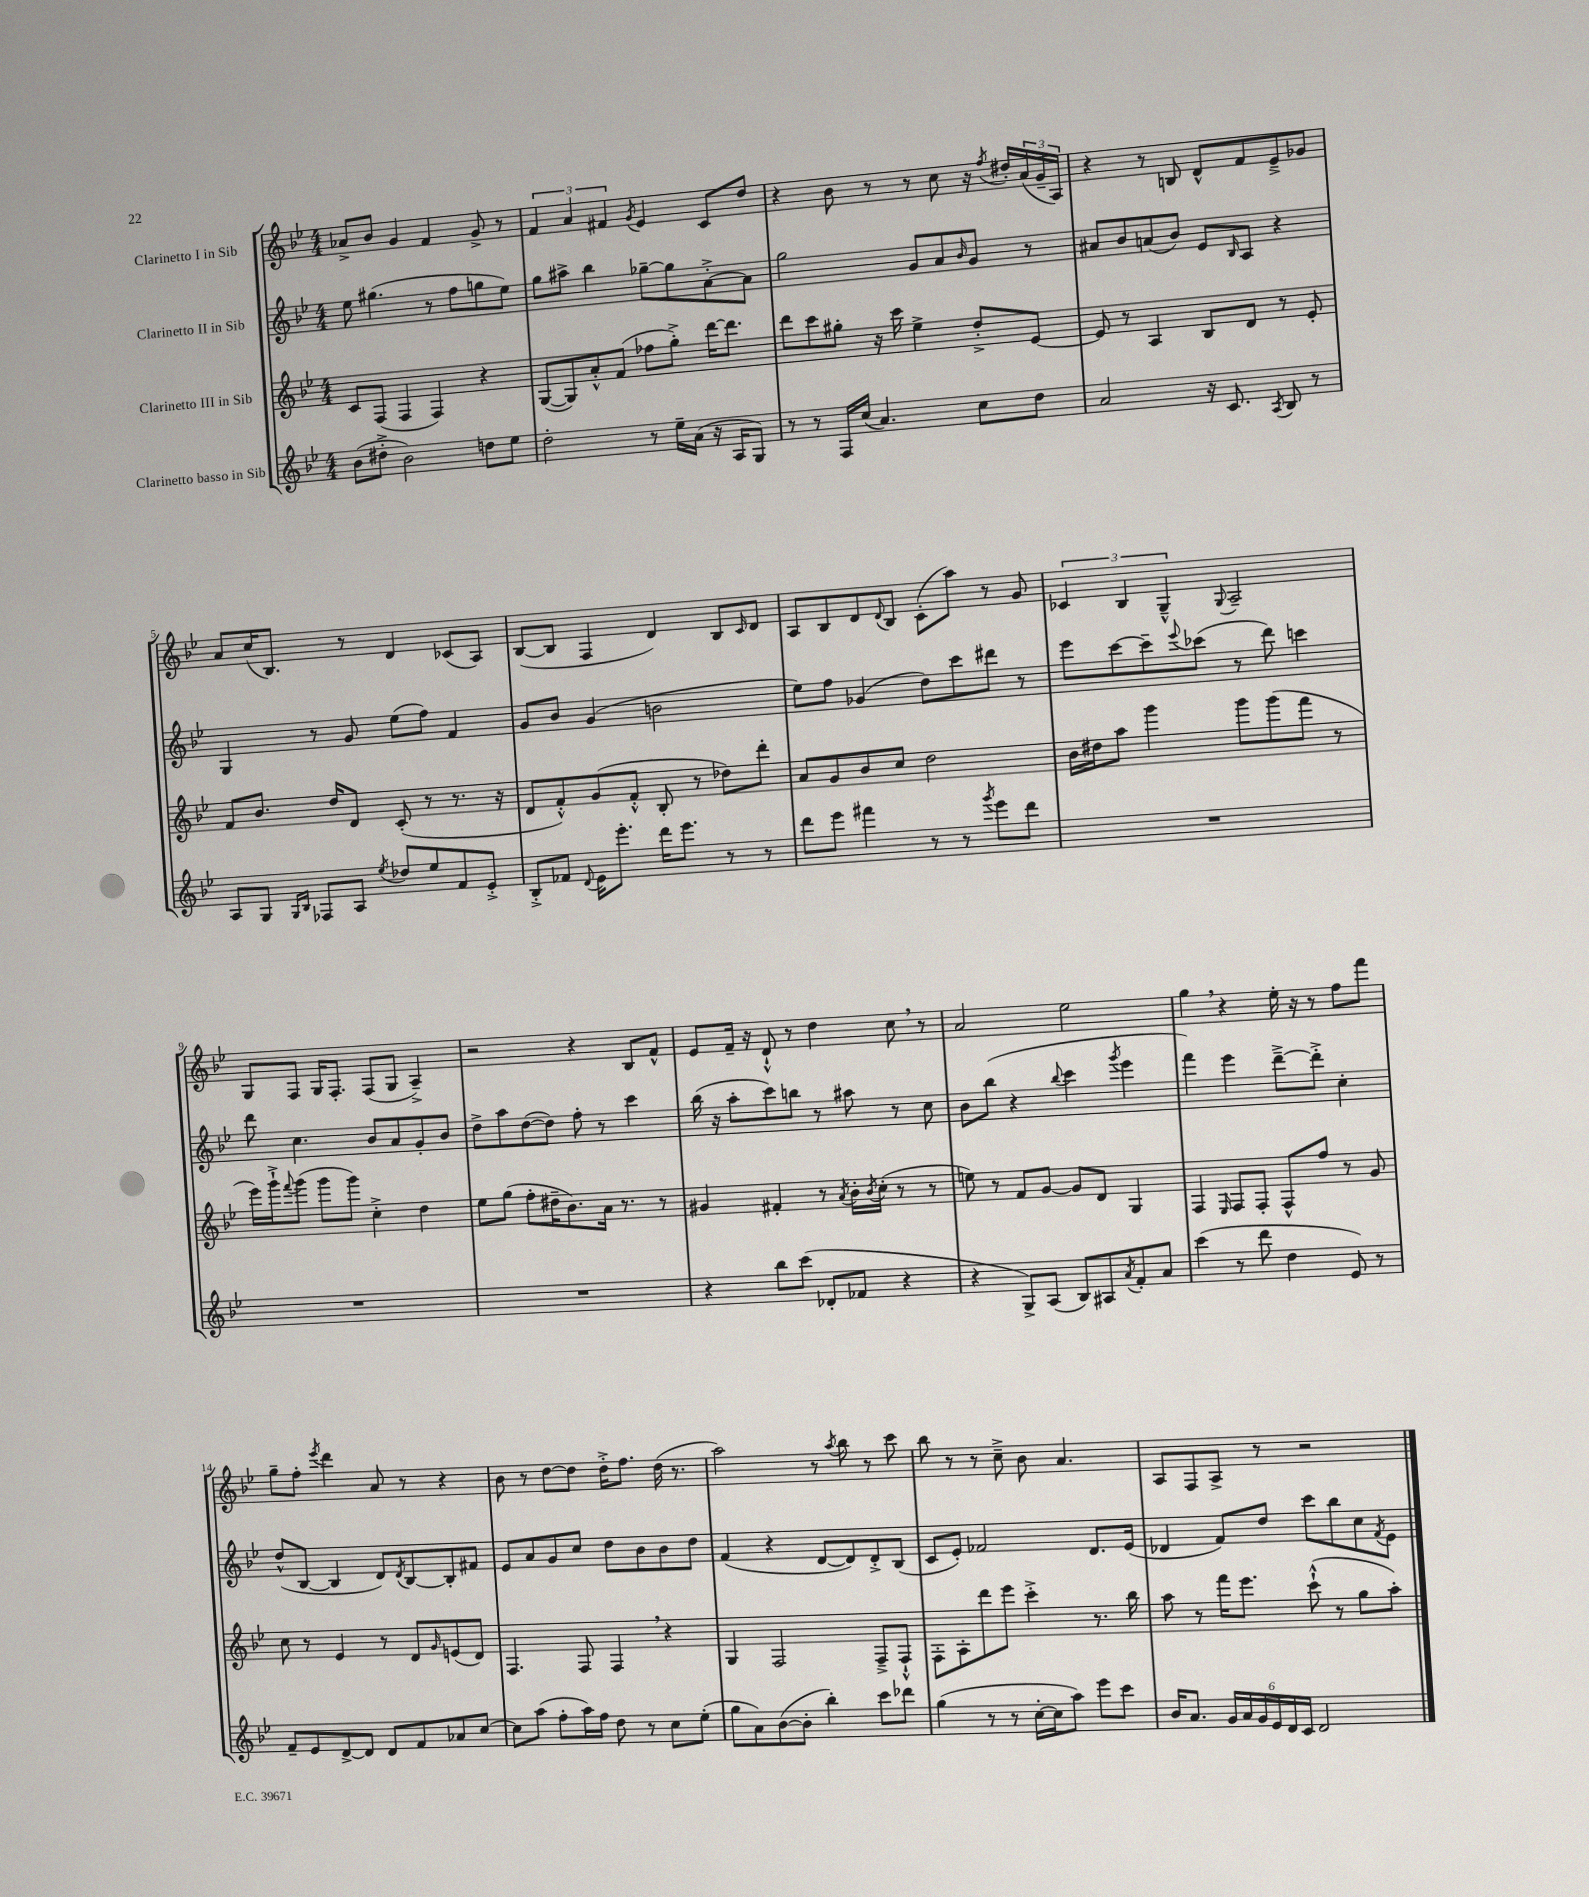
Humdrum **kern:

**kern	**kern	**kern	**kern
*part4	*part3	*part2	*part1
*staff4	*staff3	*staff2	*staff1
*I"Clarinetto basso in Sib	*I"Clarinetto III in Sib	*I"Clarinetto II in Sib	*I"Clarinetto I in Sib
*clefG2	*clefG2	*clefG2	*clefG2
*k[b-e-]	*k[b-e-]	*k[b-e-]	*k[b-e-]
*M4/4	*M4/4	*M4/4	*M4/4
=1	=1	=1	=1
(8b-\L	8c/L	8ee-\	8a-X^/L
8dd#X'^\J	(8F/J	(4.gg#X\	8b-/J
2b-\)	4F/	.	4g/
.	4F/)	8r	4f/
.	.	8ff\L	.
8ddn\L	4r	8ggn\	8g^/
8ee-\J	.	8ee-\J)	8r
=2	=2	=2	=2
2dd'\	([8G/L	8gg\L	6f/
.	8G/])	8aa#X^\J	.
.	.	.	6a/
.	8a'^^/	4bb-\	.
.	.	.	6f#X/
.	(8f/J	.	.
.	.	.	8qg/
8r	8ff-X\L	[8gg-X~\L	4e-/
16ee-~\LL	8gg'^\J)	8gg-\]	.
(16a\JJ	.	.	.
16r	[16ddd\KL	[8a'^\	8c/L
16A/KL	8.ddd\J]	.	.
8G/J)	.	8a\J]	8dd/J
=3	=3	=3	=3
8r	8ddd\L	2gg\	4r
8r	8ccc\	.	.
16F/LL	8gg#X'\J	.	8b-\
(16cc/JJ	.	.	.
4.a/)	16r	.	8r
.	16ccc\	.	.
.	4ee-^\	8g/L	8r
.	.	8a/	8cc\
.	.	16qqb-/	.
8cc\L	8dd'^/L	8g/J	16r
.	.	.	8qff/
.	.	.	16dd#X'/LL
8dd\J	[8e-/J	8r	(24a/
.	.	.	24g~/
.	.	.	24A/JJ)
=4	=4	=4	=4
2a/	8e-/]	8a#X/L	4r
.	8r	8b-/	.
.	4A/	(8an/	8r
.	.	8b-/J)	8Bn/
16r	8B-/L	8e-/L	8d^^/L
8.c/	.	.	.
.	.	16qqB-/	.
.	8d/J	8A/J	8f/
8qA/	.	.	.
8B-/	8r	4r	8e-~^/
8r	8e-'/	.	8g-X/J
!!LO:LB:g=z
=5	=5	=5	=5
8A/L	8f/L	4G/	8a/L
8G/J	8.b-/J	.	(16cc/K
.	.	.	8.B-/J)
16qqG/LL	.	.	.
16qqB-/JJ	.	.	.
8F-X/L	.	8r	.
.	16dd/KL	.	.
8A/J	8d/J	8g/	8r
8qee-/	.	.	.
8dd-X/L	(8c'/	(8ee-\L	4d/
8ee-/	8r	8ff\J)	.
8f/	8.r	4f/	(8c-X/L
8e-'^/J	.	.	8A/J)
.	16r	.	.
=6	=6	=6	=6
8B-'^/L	8d/L	8g/L	([8B-/L
8f-X/J	8f'^^/)	8b-/J	8B-/J]
8qqd/	.	.	.
16e-\KL	(8g/	(4g/	4F/
8.eee-'\J	.	.	.
.	8f'^^/J	.	.
16ddd\KL	8B-'/	2bn\	4d/)
8.eee-\J	.	.	.
.	8r	.	.
8r	8dd-X\L)	.	8B-/L
.	.	.	16qqc/
8r	8ddd'\J	.	8d/J
=7	=7	=7	=7
8ddd\L	8a/L	8ee-\L)	8A/L
8eee-\J	8g/	8ff\J	8B-/
4fff#X\	8b-/	(4g-X/	8d/
.	.	.	8qqd/
.	8cc/J	.	8B-/J
8r	2dd\	8dd\L)	(8c'\L
8r	.	8ccc\	8aa\J)
8qggg/	.	.	.
8eee-\L	.	8ddd#X\J	8r
8ddd\J	.	8r	8g/
=8	=8	=8	=8
1r	16b-\LL	8eee-\L	6c-X/
.	16dd#X\J	.	.
.	8aa\J	[8ccc\	.
.	.	.	6B-/
.	4ggg\	8ccc~\]	.
.	.	.	6G~^^/
.	.	8qqeee-/	.
.	.	(8ccc-X\J	.
.	.	.	8qqG/
.	8ggg\L	8r	2A~/
.	(8ggg\	8ddd\)	.
.	8fff\J	4cccn\	.
.	8r	.	.
!!LO:LB:g=z
=9	=9	=9	=9
1r	16eee-\LL)	8ddd\	8G/L
.	16ggg`^\J	.	.
.	8qqfff/	.	.
.	(8ggg\J	4.cc\	8F/J
.	8ggg\L	.	16G/KL
.	.	.	8.F'/J
.	8ggg\J)	.	.
.	4cc'^\	8b-/L	(8F/L
.	.	8a/	8G/J
.	4dd\	8g'/	4A~^/)
.	.	8b-/J	.
=10	=10	=10	=10
1r	8ee-\L	8dd^\L	2r
.	(8gg\J	8aa\	.
.	8ff'\L	([8dd\	.
.	16dd#X~\K	8dd\J])	.
.	8.b-\)	.	.
.	.	8ff'\	4r
.	16a\Jk	8r	.
.	8.r	.	.
.	.	4ccc\	8B-/L
.	8r	.	8f^^/J
=11	=11	=11	=11
4r	4g#X/	(16bb-\	8e-/L
.	.	16r	.
.	.	8aa'\L	16f~/Jk
.	.	.	16r
8bb-\L	4f#X'/	8ccc\)	8d`^^/
(8ccc\J	.	8bbn\J	8r
8d-X'/L	8r	8r	4dd\
.	8qa/	.	.
8f-X/J	16b-'\LL	8aa#X\	.
.	8qb-/	.	.
.	(16cc'\JJ	.	.
4r	8r	8r	8cc,\
.	8r	8cc\	8r
=12	=12	=12	=12
4r	8een\)	8b-\L	2a/
.	8r	(8bb-\J	.
8G^/L)	8f/L	4r	.
(8A/J	[8g/J	.	.
.	.	8qqbb-/	.
8B-/L)	8g/L]	4ccc\	2ee-\
8A#X/	8d/J	.	.
8qa/	.	8qggg/	.
8f'/	4G/	4eee-\	.
8a/J	.	.	.
=13	=13	=13	=13
(4ccc\	4F/	4fff\)	4gg,\
.	16qqE-/	.	.
8r	8F/L	4eee-\	4r
8ddd\	8F'/J	.	.
4dd\	8F^^/L	[8ddd~^\L	16ee-'\
.	.	.	16r
.	8ff/J	8ddd'^\J]	8r
8e-/)	8r	4cc'\	8ff\L
8r	8g/	.	8fff\J
!!LO:LB:g=z
=14	=14	=14	=14
8f~/L	8cc\	(8dd^^/L	8gg~\L
8e-/	8r	[8B-/J	8ff'\J
.	.	.	8qeee-/
[8d^/	4e-/	4B-/]	4ddd\
8d/J]	.	.	.
8d/L	8r	8d/L)	8a/
.	.	8qd/	.
8f/	8d/L	[8B-/	8r
.	16qqg/	.	.
8a-X/	(8en/	8B-'/]	4r
[8cc/J	8d/J)	8f#X/J	.
=15	=15	=15	=15
8cc\L]	4.F/	8e-/L	8b-\
(8aa\J	.	8a/	8r
8ff'\L	.	8g/	[8dd\L
16aa\L)	8F/	8cc/J	8dd\J]
16ff\JJ	.	.	.
8dd\	4F,/	8dd\L	16dd'^\KL
.	.	.	8.ff\J
8r	.	8b-\	.
8cc\L	4r	8b-\	(16dd\
.	.	.	8.r
(8ee-'\J	.	8dd\J	.
=16	=16	=16	=16
8gg\L	4G/	(4f/	2aa\)
8a\)	.	.	.
([8b-\	2F/	4r	.
8b-'\J]	.	.	.
4bb-'\)	.	[8d/L	8r
.	.	.	8qaa/
.	.	8d/])	8bb-\
8ccc\L	8F~^/L	8d'^/	8r
8ddd-X\J	8F`^^/J	(8B-/J	8ccc\
=17	=17	=17	=17
(4gg\	8F'\L	8c/L	8bb-\
.	8A'\	8e-'/J)	8r
8r	8ddd\	2f-X/	8r
8r	8eee-\J	.	8cc~^\
[16cc'\LL	4ccc'^\	.	8b-\
16cc\J]	.	.	.
8aa\J)	.	.	4.a/
8eee-\L	8.r	8.d/L	.
8ccc\J	.	.	.
.	16bb-\	(16e-/Jk	.
=18	=18	=18	=18
16b-/KL	8aa\	4d-X/	8A/L
8.a/J	.	.	.
.	8r	.	8F/
24g/LL	16fff\KL	8f/L)	8A^/J
24a/	.	.	.
.	8.eee-\J	.	.
24g/	.	.	.
24e-/	.	8dd/J	8r
24d/	.	.	.
24c/JJ	.	.	.
2d/	(8ccc`^^\	8ccc\L	2r
.	8r	8bb-\	.
.	8gg\L	8cc\	.
.	.	8qf/	.
.	8aa'\J)	8e-\J	.
==	==	==	==
*-	*-	*-	*-
